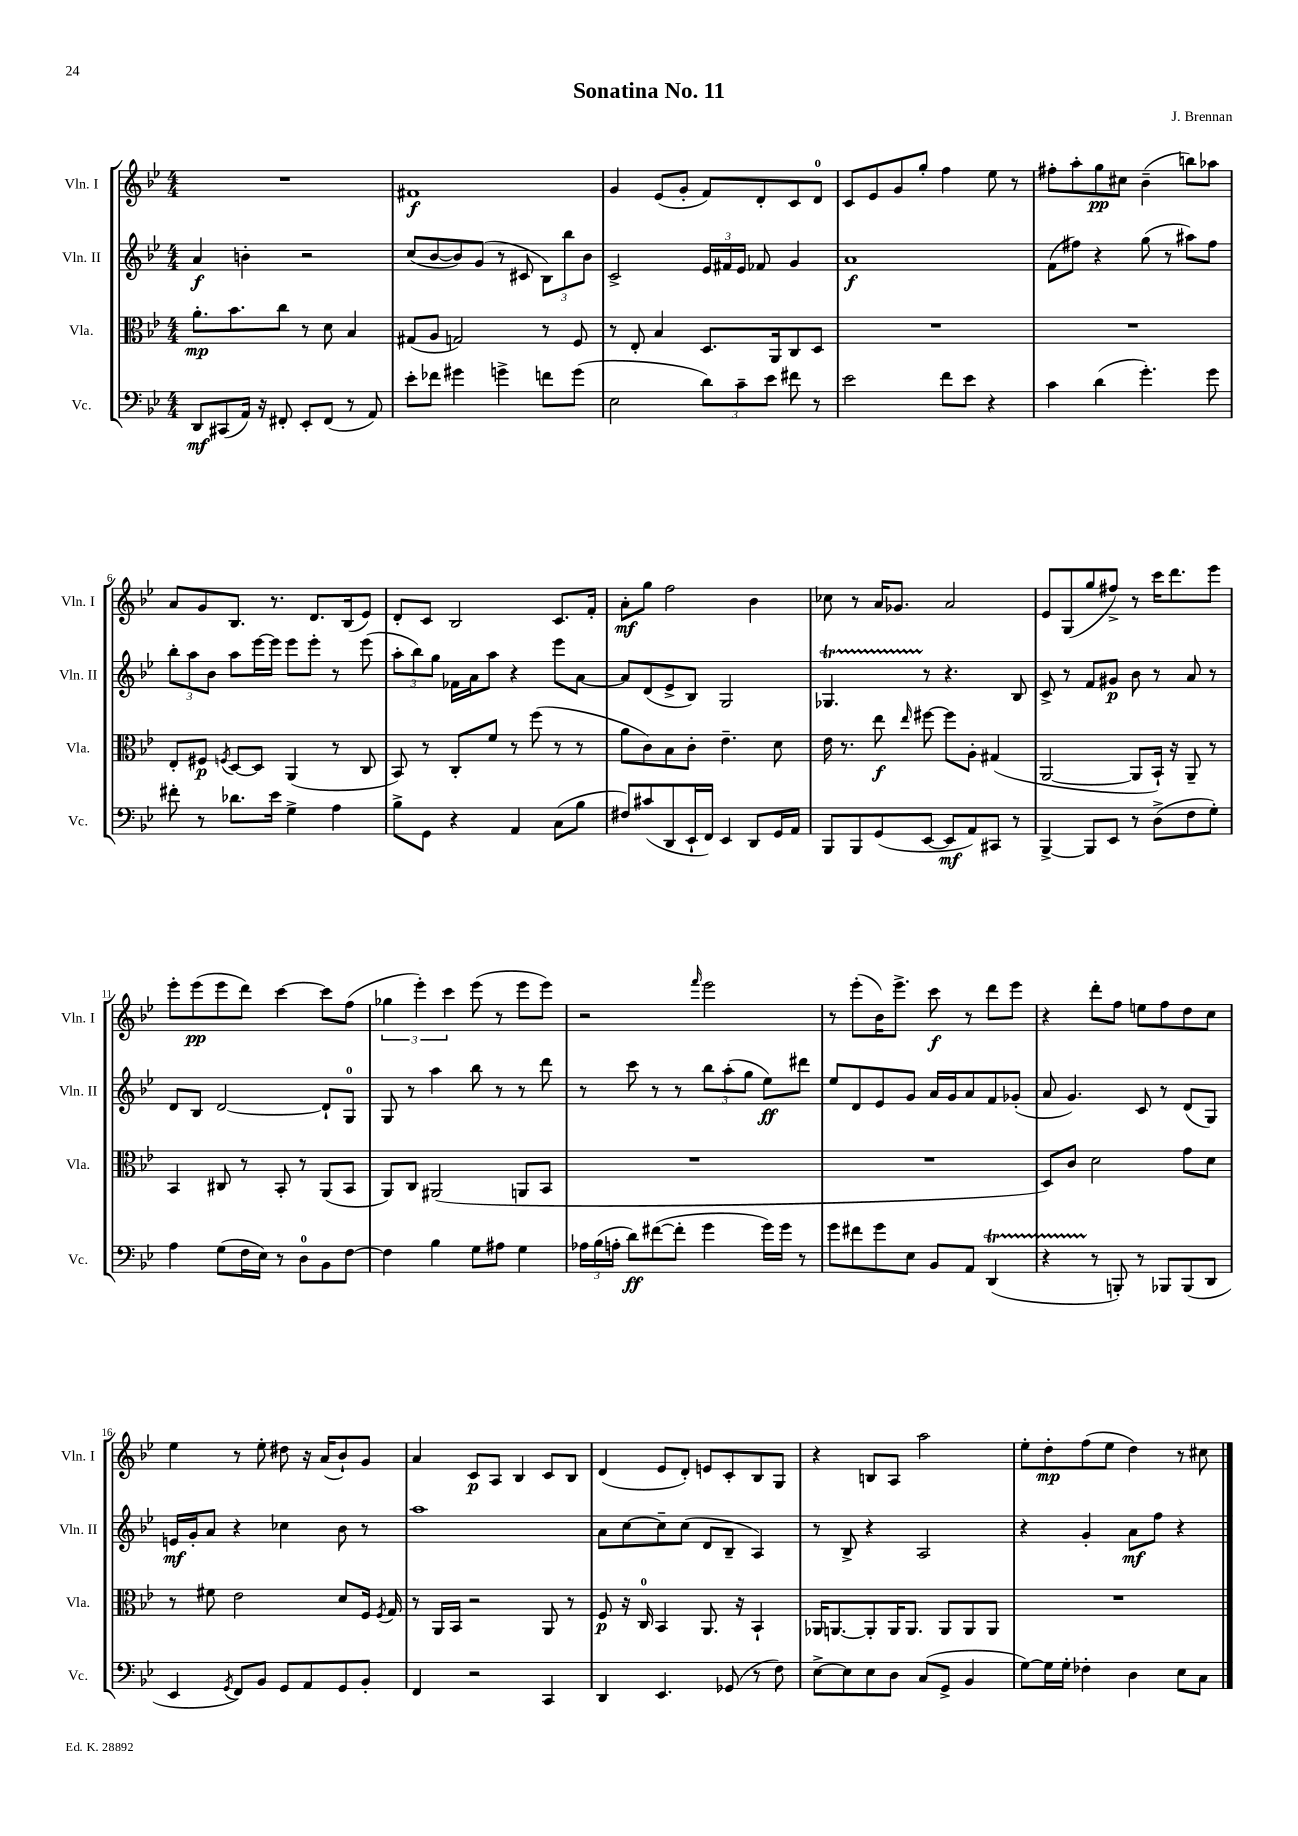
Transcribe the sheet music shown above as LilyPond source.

\header { title = "Sonatina No. 11" composer = "J. Brennan" }
<<
\new StaffGroup <<
\new Staff = "s0" \with { instrumentName = "Vln. I" shortInstrumentName = "Vln. I" } {
    \clef treble \key bes \major \numericTimeSignature \time 4/4
    \autoBeamOff R1 |
    fis'1\f |
    g'4 ees'8[( g'8]-. f'8[) d'8-. c'8 d'8]-0 |
    c'8[ ees'8 g'8 g''8]-. f''4 ees''8 r8 |
    fis''8[-. a''8-. g''8\pp cis''8] bes'4--( b''8[) aes''8] |
    a'8[ g'8 bes8.] r8. d'8.[ bes16( ees'8]) |
    d'8[-. c'8] bes2 c'8.[ f'16]-. |
    a'8[-.\mf g''8] f''2 bes'4 |
    ces''8 r8 a'16[ ges'8.] a'2 |
    ees'8[ g8( g''8 fis''8]->) r8 c'''16[ d'''8. ees'''8] |
    ees'''8[-. ees'''8\pp( ees'''8 d'''8]) c'''4~ c'''8[ f''8]( |
    \tuplet 3/2 { ges''4 ees'''4-.) c'''4 } ees'''8( r8 ees'''8[ ees'''8]) |
    r2 \grace { f'''16 } ees'''2 |
    r8 ees'''8[-.( bes'16) ees'''8.]-> c'''8\f r8 d'''8[ ees'''8] |
    r4 d'''8[-. f''8] e''8[ f''8 d''8 c''8] |
    ees''4 r8 ees''8-. dis''8 r16 a'16[( bes'8-!) g'8] |
    a'4 c'8[\p a8] bes4 c'8[ bes8] |
    d'4( ees'8[ d'8]-.) e'8[ c'8-. bes8 g8] |
    r4 b8[ a8] a''2 |
    ees''8[-. d''8-.\mp f''8( ees''8] d''4) r8 cis''8 \bar "|." |
}
\new Staff = "s1" \with { instrumentName = "Vln. II" shortInstrumentName = "Vln. II" } {
    \clef treble \key bes \major \numericTimeSignature \time 4/4
    \autoBeamOff a'4\f b'4-. r2 |
    c''8[( bes'8~ bes'8) g'8]( r8 cis'8 \tuplet 3/2 { bes8[) bes''8 bes'8] } |
    c'2-> \tuplet 3/2 { ees'16[ fis'16 ees'16] } fes'8 g'4 |
    a'1\f |
    f'8[( fis''8]) r4 g''8( r8 ais''8[) fis''8] |
    \tuplet 3/2 { bes''8[-. a''8 bes'8] } a''8[ ees'''16~ ees'''16] ees'''8[ ees'''8]-. r8 ees'''8( |
    \tuplet 3/2 { a''8[-. bes''8) g''8] } fes'16[ a'16 a''8] r4 ees'''8[ a'8]~ |
    a'8[ d'8( ees'8-> bes8]) g2 |
    ges4.\startTrillSpan r8\stopTrillSpan r4. bes8 |
    c'8-> r8 f'8[ gis'8]\p bes'8 r8 a'8 r8 |
    d'8[ bes8] d'2~ d'8[-! g8]-0 |
    g8 r8 a''4 bes''8 r8 r8 d'''8 |
    r8 c'''8 r8 r8 \tuplet 3/2 { bes''8[ a''8-.( g''8] } ees''8[\ff) dis'''8] |
    ees''8[ d'8 ees'8 g'8] a'16[ g'16 a'8 f'8 ges'8]-.( |
    a'8 g'4.) c'8 r8 d'8[( g8]) |
    e'16[\mf g'16-. a'8] r4 ces''4 bes'8 r8 |
    a''1 |
    a'8[ c''8~ c''8-- c''8]( d'8[ bes8]-- a4) |
    r8 bes8-> r4 a2 |
    r4 g'4-. a'8[\mf f''8] r4 \bar "|." |
}
\new Staff = "s2" \with { instrumentName = "Vla." shortInstrumentName = "Vla." } {
    \clef alto \key bes \major \numericTimeSignature \time 4/4
    \autoBeamOff a'8.[-.\mp bes'8. c''8] r8 d'8 bes4 |
    gis8[( a8] g2) r8 f8 |
    r8 ees8-. bes4 d8.[ a,16 c8 d8] |
    R1 |
    R1 |
    ees8[-. fis8]\p \acciaccatura { f8 } d8[~ d8] a,4( r8 c8 |
    bes,8) r8 c8[-. f'8] r8 f''8( r8 r8 |
    a'8[ c'8) bes8 c'8]-. ees'4.-- d'8 |
    ees'16 r8. ees''8\f \grace { ees''16 } fis''8~ fis''8[ a8]-. gis4( |
    a,2~ a,8[ bes,16]-!) r16 a,8-- r8 |
    bes,4 cis8 r8 bes,8-. r8 a,8[( bes,8] |
    a,8[) c8] ais,2( a,8[ bes,8] |
    R1 |
    R1 |
    d8[) c'8] d'2 g'8[ d'8] |
    r8 fis'8 ees'2 d'8[ f16] \acciaccatura { f8 } g16 |
    r8 a,16[ bes,16] r2 a,8 r8 |
    f8\p r16 c16-0 bes,4 a,8. r16 bes,4-! |
    aes,16[ a,8.~ a,8-. a,16 a,8.] a,8[ a,8 a,8] |
    R1 \bar "|." |
}
\new Staff = "s3" \with { instrumentName = "Vc." shortInstrumentName = "Vc." } {
    \clef bass \key bes \major \numericTimeSignature \time 4/4
    \autoBeamOff d,8[\mf cis,8( a,16]) r16 fis,8-. ees,8[-. fis,8]( r8 a,8) |
    ees'8[-. fes'8] gis'4 g'4-> f'8[ g'8]( |
    ees2 \tuplet 3/2 { d'8[) c'8-- ees'8] } fis'8 r8 |
    ees'2 f'8[ ees'8] r4 |
    c'4 d'4( g'4.-.) g'8 |
    fis'8-. r8 des'8.[ ees'16] g4-> a4 |
    bes8[-> g,8] r4 a,4 c8[( bes8] |
    fis8[) cis'8( d,8 ees,16-! f,16]) ees,4 d,8[ g,16 a,16] |
    bes,,8[ bes,,8 g,8( ees,8]~ ees,8[\mf a,8) cis,8] r8 |
    bes,,4~-> bes,,8[ ees,8] r8 d8[->( f8 g8]-.) |
    a4 g8[( f16 ees16]) r8 d8[-0 bes,8 f8]~ |
    f4 bes4 g8[ ais8] g4 |
    \tuplet 3/2 { aes16[ bes16( a16]-. } d'8[\ff) fis'8~( fis'8]-. g'4 g'16[) g'16] r8 |
    g'8[ fis'8 g'8 ees8] bes,8[ a,8] d,4\startTrillSpan( |
    r4 r8\stopTrillSpan b,,8-.) r8 bes,,8[ bes,,8( d,8] |
    ees,4 \acciaccatura { g,8 } f,8[) bes,8] g,8[ a,8 g,8 bes,8]-. |
    f,4 r2 c,4 |
    d,4 ees,4. ges,8( r8 f8) |
    ees8[~-> ees8 ees8 d8] c8[( g,8]-> bes,4 |
    g8[~) g16 g16]-. fes4-. d4 ees8[ c8] \bar "|." |
}
>>
>>
